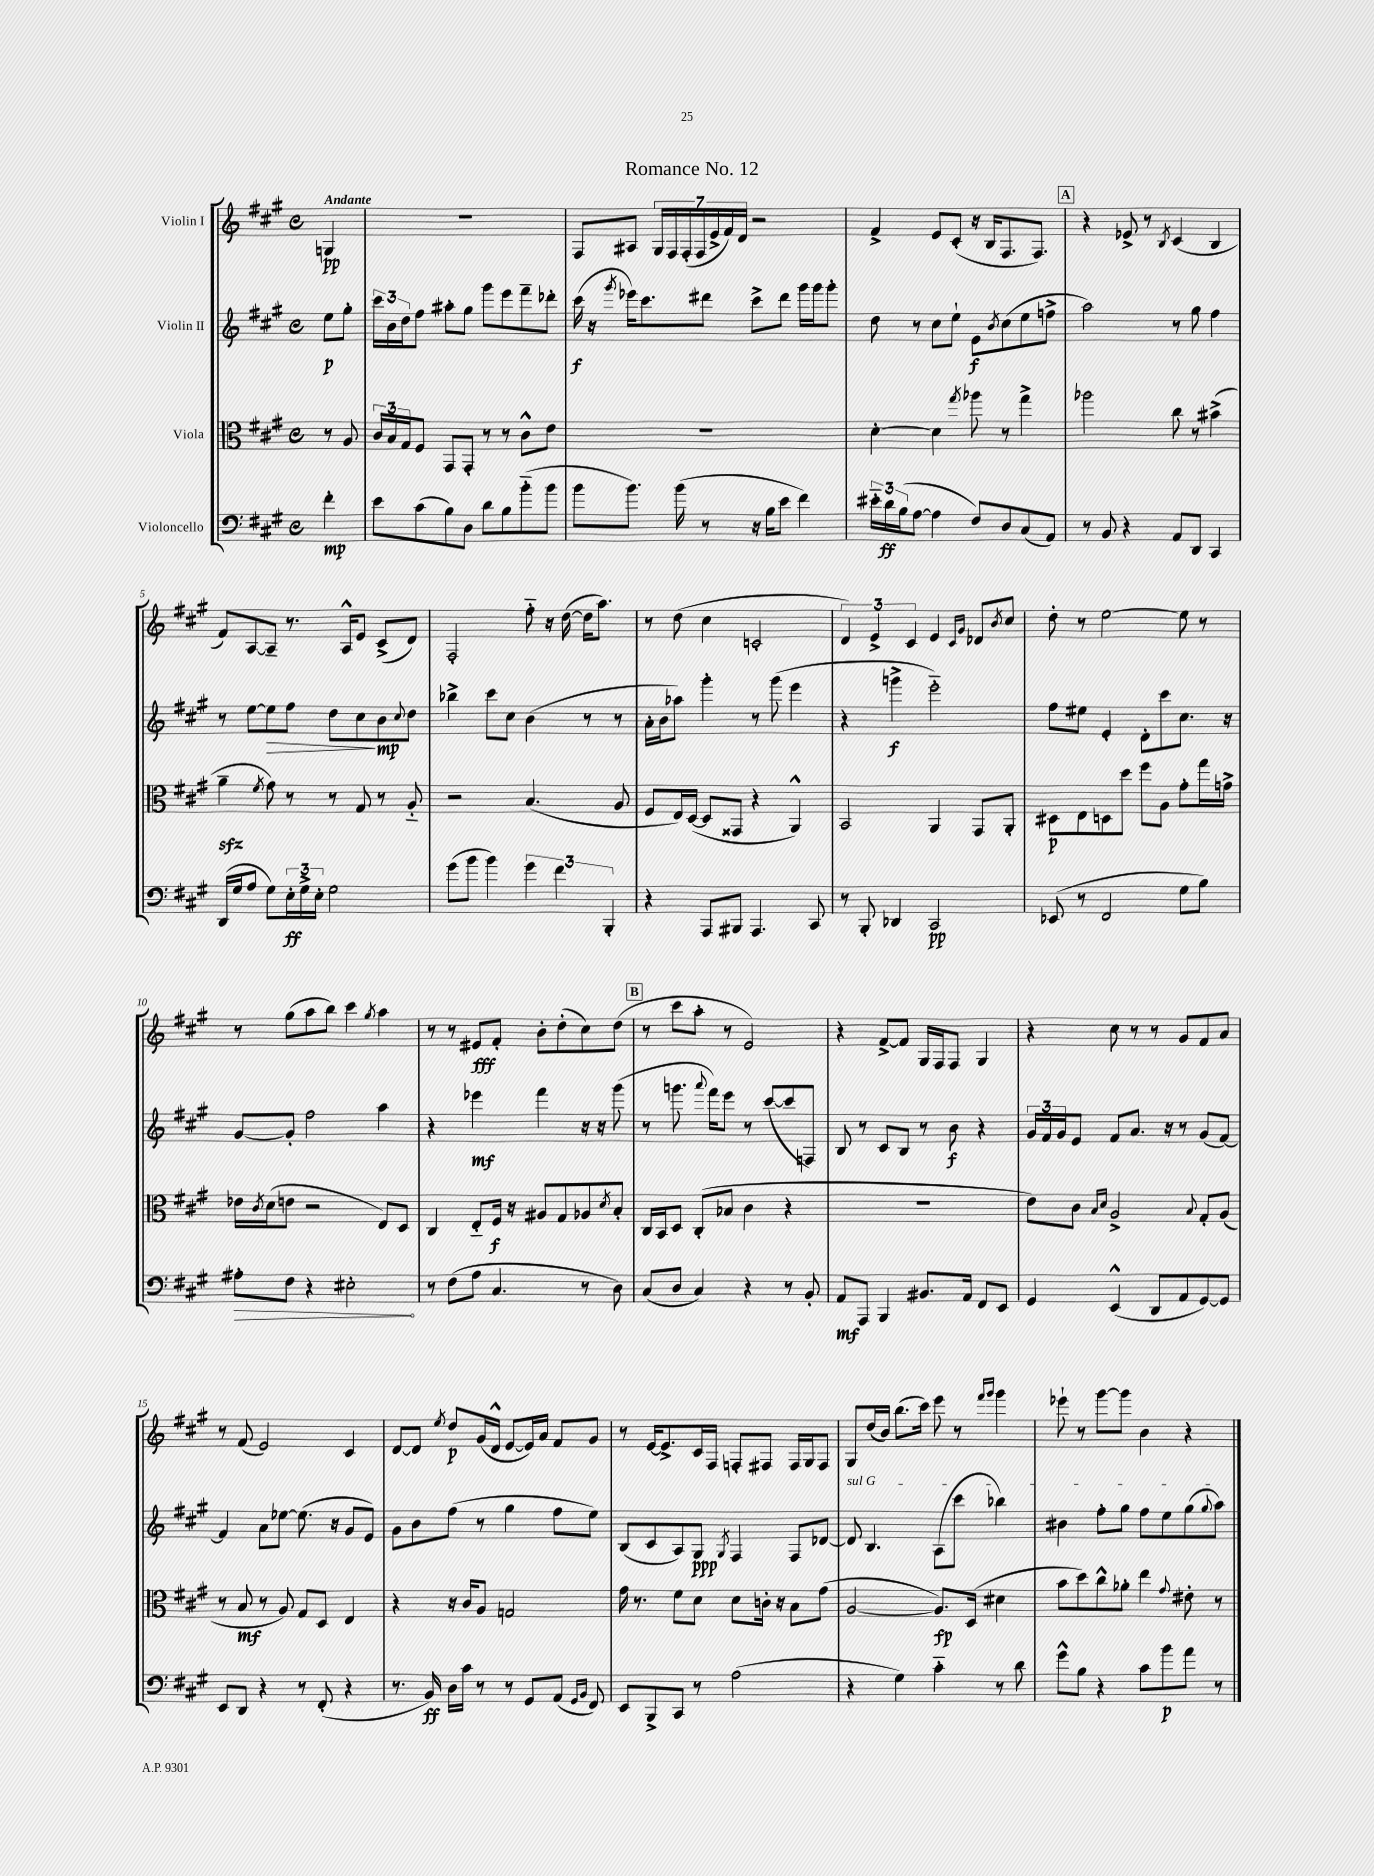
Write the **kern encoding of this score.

**kern	**dynam	**kern	**dynam	**kern	**dynam	**kern	**dynam
*part4	*part4	*part3	*part3	*part2	*part2	*part1	*part1
*staff4	*staff4	*staff3	*staff3	*staff2	*staff2	*staff1	*staff1
*I"Violoncello	*	*I"Viola	*	*I"Violin II	*	*I"Violin I	*
*clefF4	*	*clefC3	*	*clefG2	*	*clefG2	*
*k[f#c#g#]	*	*k[f#c#g#]	*	*k[f#c#g#]	*	*k[f#c#g#]	*
*M4/4	*	*M4/4	*	*M4/4	*	*M4/4	*
*met(c)	*	*met(c)	*	*met(c)	*	*met(c)	*
=	=	=	=	=	=	=	=
!	!	!	!	!	!	!LO:TX:a:B:t=Andante	!
4f#'\	mp	8r	.	8ee\L	p	4Gn/	pp
.	.	8A/	.	8gg#'\J	.	.	.
=1	=1	=1	=1	=1	=1	=1	=1
8e\L	.	24c#/LL	.	24ccc#\LL	.	1r	.
.	.	24B/	.	24b\	.	.	.
.	.	24G#/J	.	24dd\J	.	.	.
(8c#\	.	8F#/J	.	8ff#\J	.	.	.
8B\)	.	8GG#/L	.	8aa#X'\L	.	.	.
8D\J	.	8GG#'/J	.	8gg#\J	.	.	.
8d\L	.	8r	.	8ggg#\L	.	.	.
8B\	.	8r	.	8eee\	.	.	.
(8b\	.	8c#^^\L	.	8fff#~\	.	.	.
8b\J	.	8e\J	.	8ddd-X'\J	.	.	.
=2	=2	=2	=2	=2	=2	=2	=2
8b\L	.	1r	.	(16ccc#\	f	8F#/L	.
.	.	.	.	16r	.	.	.
.	.	.	.	8qggg#/	.	.	.
8.b\J)	.	.	.	16eee-X\KL)	.	8A#X/J	.
.	.	.	.	8.ccc#\	.	.	.
.	.	.	.	.	.	28G#/LL	.
.	.	.	.	.	.	28F#/	.
(16b\	.	.	.	.	.	.	.
.	.	.	.	.	.	(28F#'/	.
.	.	.	.	.	.	28F#/	.
8r	.	.	.	8ddd#X\J	.	.	.
.	.	.	.	.	.	28e^/	.
.	.	.	.	.	.	28f#/)	.
.	.	.	.	.	.	28d/JJ	.
16r	.	.	.	8ccc#^\L	.	2r	.
16B\KL	.	.	.	.	.	.	.
8e\J	.	.	.	8ddd#\J	.	.	.
4f#\)	.	.	.	16ggg#\LL	.	.	.
.	.	.	.	16ggg#\J	.	.	.
.	.	.	.	8ggg#'\J	.	.	.
=3	=3	=3	=3	=3	=3	=3	=3
24e#X\LL	.	[4d'\	.	8dd\	.	4f#^/	.
24d\	ff	.	.	.	.	.	.
(24B\J	.	.	.	.	.	.	.
[8A\J	.	.	.	8r	.	.	.
4A\]	.	4d\]	.	8cc#\L	.	8e/L	.
.	.	.	.	8ee`\J	.	(8c#'/J	.
.	.	8qgg#/	.	.	.	.	.
8F#/L)	.	8aa-X\	.	8e\L	f	16r	.
.	.	.	.	.	.	16B/KL	.
.	.	.	.	8qb/	.	.	.
8D/	.	8r	.	(8cc#\	.	8.F#/	.
(8C#/	.	4gg#^\	.	8ee\	.	.	.
.	.	.	.	.	.	8.F#/J)	.
8AA/J)	.	.	.	8ffn^\J	.	.	.
!!LO:REH:place=s1:t=A
=4	=4	=4	=4	=4	=4	=4	=4
8r	.	2aa-X\	.	2aa\)	.	4r	.
8BB/	.	.	.	.	.	.	.
4r	.	.	.	.	.	8e-X^/	.
.	.	.	.	.	.	8r	.
.	.	.	.	.	.	8qB/	.
8AA/L	.	8cc#\	.	8r	.	(4c#/	.
8DD/J	.	8r	.	8gg#\	.	.	.
4CC#/	.	(4b#X^\	.	4ff#\	.	4B/	.
!!LO:LB:g=z
=5	=5	=5	=5	=5	=5	=5	=5
(16DD/LL	.	4azz~\	.	8r	.	8f#/L)	.
16G#/J	.	.	.	.	.	.	.
8A/J	.	.	.	[8ee\L	.	[8A/	.
.	.	8qf#/	.	.	.	.	.
!	!	!	!	!	!LO:HP:b	!	!
8G#\L)	.	8g#\)	.	8ee\]	>	8A~/J]	.
24E'\L	ff	8r	.	8ff#\J	.	8.r	.
24G#^\	.	.	.	.	.	.	.
24E'\JJ	.	.	.	.	.	.	.
2G#\	.	8r	.	8dd\L	.	.	.
.	.	.	.	.	.	16A^^/KL	.
.	.	8G#/	.	8cc#\	.	8e/J	.
.	.	8r	.	8b\	] mp	(8c#^/L	.
.	.	.	.	8qqcc#/	.	.	.
.	.	8A/	.	8dd\J	.	8d/J)	.
=6	=6	=6	=6	=6	=6	=6	=6
(8g#\L	.	2r	.	4bb-X^\	.	2F#'/	.
8b\J	.	.	.	.	.	.	.
4b\)	.	.	.	8ccc#\L	.	.	.
.	.	.	.	8cc#\J	.	.	.
6g#\	.	(4.B/	.	(4b\	.	8ff#\	.
.	.	.	.	.	.	16r	.
6f#\	.	.	.	.	.	.	.
.	.	.	.	.	.	([16dd\	.
.	.	.	.	8r	.	16dd\KL]	.
.	.	.	.	.	.	8.aa\J)	.
6BBB'/	.	.	.	.	.	.	.
.	.	8A/	.	8r	.	.	.
=7	=7	=7	=7	=7	=7	=7	=7
4r	.	8F#/L	.	16a'\LL	.	8r	.
.	.	.	.	16b\J	.	.	.
.	.	16E/L)	.	8aa-X\J)	.	(8dd\	.
.	.	([16D/JJ	.	.	.	.	.
8AAA/L	.	8D/L]	.	4ggg#'\	.	4cc#\	.
8BBB#X/J	.	8GG##X/J	.	.	.	.	.
4.AAA/	.	4r	.	8r	.	2cn'/	.
.	.	.	.	(8ggg#\	.	.	.
.	.	4AA^^/)	.	4eee\	.	.	.
8CC#/	.	.	.	.	.	.	.
=8	=8	=8	=8	=8	=8	=8	=8
8r	.	2BB/	.	4r	.	6d/)	.
8BBB'/	.	.	.	.	.	.	.
.	.	.	.	.	.	6e^/	.
4DD-X/	.	.	.	4gggn^\	f	.	.
.	.	.	.	.	.	6c#/	.
2CC#/	pp	4AA/	.	2eee\)	.	4e/	.
.	.	.	.	.	.	16qqc#/LL	.
.	.	.	.	.	.	16qqg#/JJ	.
.	.	8GG#/L	.	.	.	8d-X/L	.
.	.	.	.	.	.	8qb/	.
.	.	8AA'/J	.	.	.	8cc#/J	.
=9	=9	=9	=9	=9	=9	=9	=9
(8EE-X/	.	8D#X\L	p	8ff#\L	.	8dd'\	.
8r	.	8E\	.	8ee#X\J	.	8r	.
2FF#/	.	8Dn\	.	4e'/	.	[2ee\	.
.	.	8dd\J	.	.	.	.	.
.	.	8ff#\L	.	8d'\L	.	.	.
.	.	8A\J	.	8ccc#\	.	.	.
8G#\L	.	8g#'\L	.	8.cc#\J	.	8ee\]	.
8B\J)	.	16gg#\L	.	.	.	8r	.
.	.	16gn^\JJ	.	16r	.	.	.
!!LO:LB:g=z
=10	=10	=10	=10	=10	=10	=10	=10
!	!LO:HP:b	!	!	!	!	!	!
8A#X'\L	>	16e-X\LL	.	[8g#/L	.	8r	.
.	.	8qc#/	.	.	.	.	.
.	.	(16d\J	.	.	.	.	.
8F#\J	.	8en\J	.	8g#'/J]	.	(8gg#\L	.
4r	.	2r	.	2ff#\	.	8aa\	.
.	.	.	.	.	.	8bb\J)	.
2E#X'\	.	.	.	.	.	4ccc#\	.
.	.	.	.	.	.	8qgg#/	.
.	.	8E/L)	.	4aa\	.	4aa\	.
.	.	8D/J	.	.	.	.	.
.	]	.	.	.	.	.	.
=11	=11	=11	=11	=11	=11	=11	=11
8r	.	4C#/	.	4r	.	8r	.
(8F#\L	.	.	.	.	.	8r	.
8A\J	.	8E/L	.	4eee-X\	mf	8e#X/L	fff
4.C#/	.	16F#/Jk	f	.	.	8f#'/J	.
.	.	16r	.	.	.	.	.
.	.	8A#X/L	.	4fff#\	.	8b'\L	.
.	.	8G#/	.	.	.	(8dd'\	.
8r	.	8A-X/	.	16r	.	8cc#\)	.
.	.	.	.	16r	.	.	.
.	.	8qd/	.	.	.	.	.
8D\)	.	8B'/J	.	(8ggg#\	.	(8dd\J	.
!!LO:REH:place=s1:t=B
=12	=12	=12	=12	=12	=12	=12	=12
(8C#/L	.	16C#/LL	.	8r	.	8r	.
.	.	16BB/J	.	.	.	.	.
8D/J	.	8D/J	.	8.gggn\	.	8ccc#\L	.
4C#/)	.	(8C#'/L	.	.	.	8aa'\J	.
.	.	.	.	8qqaaa/	.	.	.
.	.	.	.	16fff#\KL)	.	.	.
.	.	8B-X/J	.	8eee\J	.	8r	.
4r	.	4c#\	.	8r	.	2e/)	.
.	.	.	.	([8ccc#/L	.	.	.
8r	.	4r	.	8ccc#/]	.	.	.
8BB'/	.	.	.	8Fn/J)	.	.	.
=13	=13	=13	=13	=13	=13	=13	=13
8AA/L	mf	1r	.	8B/	.	4r	.
8AAA/J	.	.	.	8r	.	.	.
4BBB/	.	.	.	8c#/L	.	[8f#^/L	.
.	.	.	.	8B/J	.	8f#/J]	.
8.BB#X/L	.	.	.	8r	.	16G#/LL	.
.	.	.	.	.	.	16F#/J	.
.	.	.	.	8b\	f	8F#/J	.
16AA/Jk	.	.	.	.	.	.	.
8FF#/L	.	.	.	4r	.	4G#/	.
8EE/J	.	.	.	.	.	.	.
=14	=14	=14	=14	=14	=14	=14	=14
4GG#/	.	8e\L)	.	24g#/LL	.	4r	.
.	.	.	.	24f#/	.	.	.
.	.	.	.	24g#/J	.	.	.
.	.	8c#\J	.	8e/J	.	.	.
.	.	16qqB/LL	.	.	.	.	.
.	.	16qqd/JJ	.	.	.	.	.
(4EE^^/	.	2A^/	.	8f#/L	.	8cc#\	.
.	.	.	.	8.a/J	.	8r	.
8DD/L	.	.	.	.	.	8r	.
.	.	.	.	16r	.	.	.
8AA/	.	.	.	8r	.	8g#/L	.
.	.	8qqB/	.	.	.	.	.
[8GG#/)	.	8G#'/L	.	(8g#/L	.	8f#/	.
8GG#/J]	.	(8A/J	.	[8f#/J)	.	8a/J	.
!!LO:LB:g=z
=15	=15	=15	=15	=15	=15	=15	=15
8EE/L	.	8r	.	4f#/]	.	8r	.
8DD/J	.	8B/	mf	.	.	(8f#/	.
4r	.	8r	.	8a\L	.	2e/)	.
.	.	8A/)	.	[8ee-X\J	.	.	.
8r	.	8G#/L	.	(8.ee-\]	.	.	.
(8FF#'/	.	8D/J	.	.	.	.	.
.	.	.	.	16r	.	.	.
4r	.	4E/	.	8g#/L	.	4c#/	.
.	.	.	.	8e/J)	.	.	.
=16	=16	=16	=16	=16	=16	=16	=16
8.r	.	4r	.	8g#\L	.	[8d/L	.
.	.	.	.	8b\	.	8d/J]	.
16BB/)	ff	.	.	.	.	.	.
.	.	.	.	.	.	8qee/	.
16D\LL	.	16r	.	(8ff#\J	.	8dd/L	p
16c#\JJ	.	16c#/KL	.	.	.	.	.
8r	.	8A/J	.	8r	.	(16g#/L	.
.	.	.	.	.	.	16d^^/JJ	.
8r	.	2Gn/	.	4gg#\	.	[8e/L	.
8GG#/L	.	.	.	.	.	16e/L])	.
.	.	.	.	.	.	16a/JJ	.
(8AA/J	.	.	.	8ff#\L	.	8f#/L	.
16qqGG#/LL	.	.	.	.	.	.	.
16qqBB/JJ	.	.	.	.	.	.	.
8FF#/)	.	.	.	8ee\J)	.	8g#/J	.
=17	=17	=17	=17	=17	=17	=17	=17
8EE/L	.	16g#\	.	(8B/L	.	8r	.
.	.	8.r	.	.	.	.	.
8BBB^/	.	.	.	8c#/	.	[16e/KL	.
.	.	.	.	.	.	8.e^/]	.
8CC#/J	.	8f#\L	.	8A/)	.	.	.
8r	.	8d\J	.	8G#/J	ppp	16c#/L	.
.	.	.	.	.	.	16F#/JJ	.
.	.	.	.	8qG#/	.	.	.
(2A\	.	8d\L	.	4F#/	.	8Fn'/L	.
.	.	16cn'\Jk	.	.	.	8F#X/J	.
.	.	16r	.	.	.	.	.
.	.	8B\L	.	8F#/L	.	16F#/LL	.
.	.	.	.	.	.	16G#/J	.
.	.	(8g#\J	.	[8d-X/J	.	8F#/J	.
=18	=18	=18	=18	=18	=18	=18	=18
!	!	!	!	!LO:TX:a:i:t=sul G	!	!	!
4r	.	[2A/	.	8d-/]	.	8G#/L	.
.	.	.	.	4.B/	.	(16dd/L	.
.	.	.	.	.	.	16b/JJ)	.
4G#\)	.	.	.	.	.	(8.bb\L	.
.	.	.	.	.	.	16ccc#\Jk)	.
4c#\	.	8.A/L])	fp	(8A\L	.	8eee\	.
.	.	.	.	8ccc#\J	.	8r	.
.	.	(16D/Jk	.	.	.	.	.
.	.	.	.	.	.	16qqfff#/LL	.
.	.	.	.	.	.	16qqggg#/JJ	.
8r	.	4d#X\	.	4bb-X\)	.	4ggg#\	.
8d\	.	.	.	.	.	.	.
=19	=19	=19	=19	=19	=19	=19	=19
8g#^^\L	.	8b\L	.	4b#X\	.	8eee-X`\	.
8B\J	.	8dd\)	.	.	.	8r	.
4r	.	8cc#^^\	.	8ff#'\L	.	[8ggg#\L	.
.	.	8a-X'\J	.	8gg#\J	.	8ggg#\J]	.
8c#\L	.	4ee\	.	8ff#\L	.	4b\	.
8b\	p	.	.	8ee\	.	.	.
.	.	8qqg#/	.	.	.	.	.
8a\J	.	8e#X'\	.	(8gg#\	.	4r	.
.	.	.	.	8qqgg#/	.	.	.
8r	.	8r	.	8aa\J)	.	.	.
==	==	==	==	==	==	==	==
*-	*-	*-	*-	*-	*-	*-	*-
